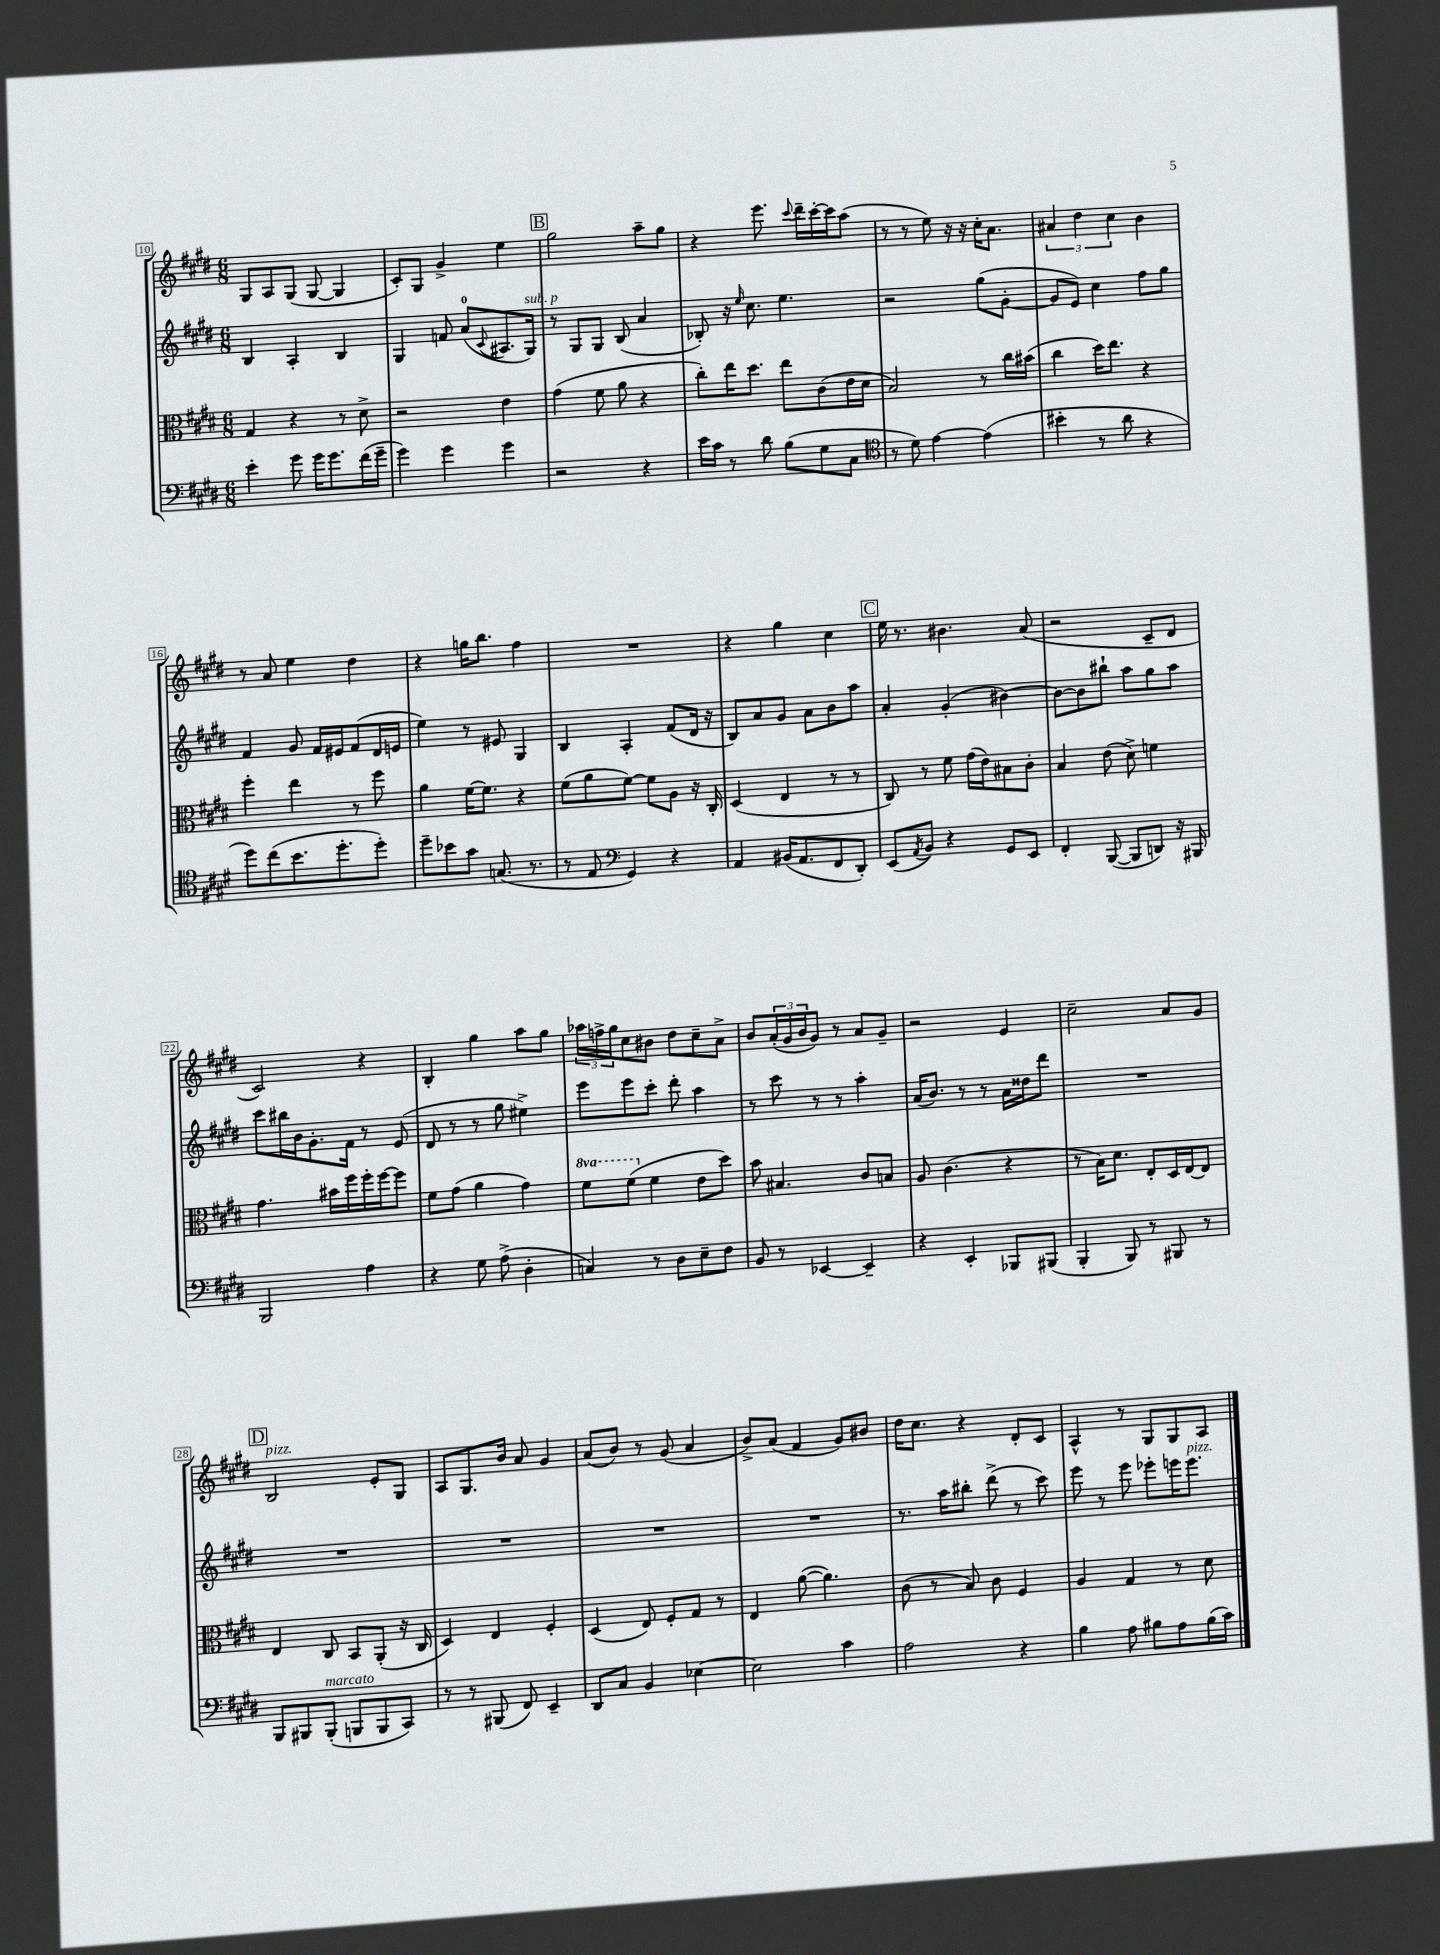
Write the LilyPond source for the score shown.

<<
\new StaffGroup <<
\new Staff = "s0" {
    \clef treble \key e \major \numericTimeSignature \time 6/8
    gis8 a8 gis8( gis8~ gis4 |
    cis'8-.) gis8 gis'4-> e''4 |
    \mark \markup { \box "B" } gis''2 a''8-- gis''8 |
    r4 e'''8. \appoggiatura { cis'''8 } dis'''16-- cis'''16~-. cis'''16 a''8( |
    r8 r8 e''8) r16 r16 cis''16-. a'8. |
    \tuplet 3/2 { ais'4 dis''4 cis''4 } b'4 |
    r8 a'8 e''4 dis''4 |
    r4 g''16 b''8. fis''4 |
    R2. |
    r4 gis''4 cis''4 |
    \mark \markup { \box "C" } e''16 r8. bis'4. a'8( |
    r2 cis'8-- dis'8 |
    cis'2) r4 |
    b4-. gis''4 a''8 gis''8 |
    \tuplet 3/2 { aes''16 f''16-> gis''16 } cis''8 bis'8 dis''8 cis''8-- a'8-> |
    b'8 \tuplet 3/2 { a'16-.( gis'16 b'16 } gis'8) r8 a'8 gis'8-- |
    r2 e'4 |
    cis''2-- a'8 gis'8 |
    \mark \markup { \box "D" } b2^\markup { \italic "pizz." } e'8-. gis8 |
    a8 gis8. b'16 a'8 gis'4 |
    a'8( b'8) r8 gis'8( a'4 |
    b'8->) a'8( fis'4 gis'8) bis'8 |
    dis''16 cis''8. r4 dis'8-. cis'8 |
    a4-^ r8 gis8 gis8 a8 \bar "|." |
}
\new Staff = "s1" {
    \clef treble \key e \major \numericTimeSignature \time 6/8
    b4 a4-. b4 |
    gis4 f'8 a'8-0( \appoggiatura { cis'8 } ais8. gis16^\markup { \italic "sub. p" }) |
    \mark \markup { \box "B" } r8 gis8 gis8 b8( a'4 |
    bes8-.) r16 \grace { e''16 } cis''8. e''4. |
    r2 gis''8( gis'8~-. |
    gis'8 e'8) cis''4 fis''8 gis''8 |
    fis'4 gis'8 fis'16 eis'16 fis'8( dis'16 e'16 |
    e''4) r8 eis'8 gis4 |
    b4 a4-. fis'8( dis'16 r16 |
    b8) a'8 gis'8 a'8 b'8 a''8 |
    \mark \markup { \box "C" } a'4-. gis'4-.( bis'4~) |
    bis'8~ bis'8 bis''8-! a''8 gis''8 a''8 |
    cis'''8 bis''16 b'16 gis'8.-. fis'16 r8 e'8( |
    dis'8 r8 r8 gis''8 eis''4->) |
    e'''8 e'''8 cis'''8-. dis'''8-. a''4 |
    r8 cis'''8 r8 r8 a''4-. |
    a'16( b'8.) r8 r8 a'16 disis''16 dis'''8 |
    R2. |
    \mark \markup { \box "D" } R2. |
    R2. |
    R2. |
    R2. |
    r8. a''16 bis''8-. dis'''8->( r8 cis'''8) |
    e'''8 r8 e'''8 ees'''8-. e'''16 e'''8.^\markup { \italic "pizz." } \bar "|." |
}
\new Staff = "s2" {
    \clef alto \key e \major \numericTimeSignature \time 6/8 \set Staff.ottavationMarkups = #ottavation-simple-ordinals
    gis4 r4 r8 dis'8-> |
    r2 e'4 |
    \mark \markup { \box "B" } gis'4( fis'8 a'8 r4 |
    cis''8-.) e''16 dis''8. e''8 cis'8( e'16 dis'16 |
    b2) r8 cis''16 bis'16( |
    cis''4 dis''16) e''8. r4 |
    fis''4-. e''4 r8 fis''8 |
    a'4 fis'16~ fis'8. r4 |
    fis'8( a'8 fis'8~) fis'8 a8 r16 cis16-. |
    dis4( e4 r8 r8 |
    \mark \markup { \box "C" } cis8) r8 fis'8 gis'16( e'16) bis8 cis'8-. |
    b4 e'8( dis'8->) f'4 |
    gis'4. bis'16 fis''16 fis''16-. fis''16~ fis''8 |
    fis'8 gis'8( a'4 gis'4) |
    \ottava #1 fis''8 fis''8( \ottava #0 fis'4 e'8 dis''8) |
    b'8 bis4. cis'8 b8 |
    a8 cis'4.( r4 |
    r8 b16) dis'8. e8-. dis16 e16~ e8 |
    \mark \markup { \box "D" } e4 cis8 b,8 a,8-.( r16 cis16 |
    dis4) e4 fis4-. |
    dis4( e8) fis8-. gis8 r8 |
    e4 a'8~( a'4.) |
    cis'8( r8 b8) cis'8 fis4 |
    a4 gis4 r8 dis'8 \bar "|." |
}
\new Staff = "s3" {
    \clef bass \key e \major \numericTimeSignature \time 6/8
    e'4-. gis'8 gis'16 gis'8. fis'16( gis'16-- |
    gis'4) gis'4 gis'4 |
    \mark \markup { \box "B" } r2 r4 |
    e'16 cis'16 r8 dis'8 b8( gis8 cis8 |
    \clef tenor r8 dis'8) e'4~ e'4( |
    bis'4-. r8 a'8 r4 |
    dis''8) cis''8( b'8. dis''8.-. dis''8-.) |
    dis''8-- bes'8 gis'8 g8.( r8. |
    r8 e8 \clef bass gis,4) r4 |
    a,4 bis,16( a,8. fis,8 dis,8-.) |
    \mark \markup { \box "C" } e,8( \acciaccatura { a,8 } b,8) r4 gis,8 e,8 |
    fis,4-. b,,8~( b,,8 d,8) r16 bis,,16 |
    b,,2 a4 |
    r4 gis8 a8->( dis4-. |
    c4) r8 dis8 e8-- fis8 |
    b,8 r8 ees,4~ ees,4-- |
    r4 e,4-. bes,,8 bis,,8( |
    b,,4-. b,,8) r8 bis,,8 r8 |
    \mark \markup { \box "D" } b,,8 bis,,8 bis,,8-.^\markup { \italic "marcato" }( b,,8 b,,8 cis,8) |
    r8 r8 bis,,8( fis,8) e,4-- |
    dis,8 cis8 b,4 ees4~ |
    ees2 cis'4 |
    a2 r4 |
    b4 a8 bis8 a8 bis16( cis'16) \bar "|." |
}
>>
>>
\layout { \context { \Score currentBarNumber = #10 \override BarNumber.stencil = #(make-stencil-boxer 0.1 0.3 ly:text-interface::print) } }
